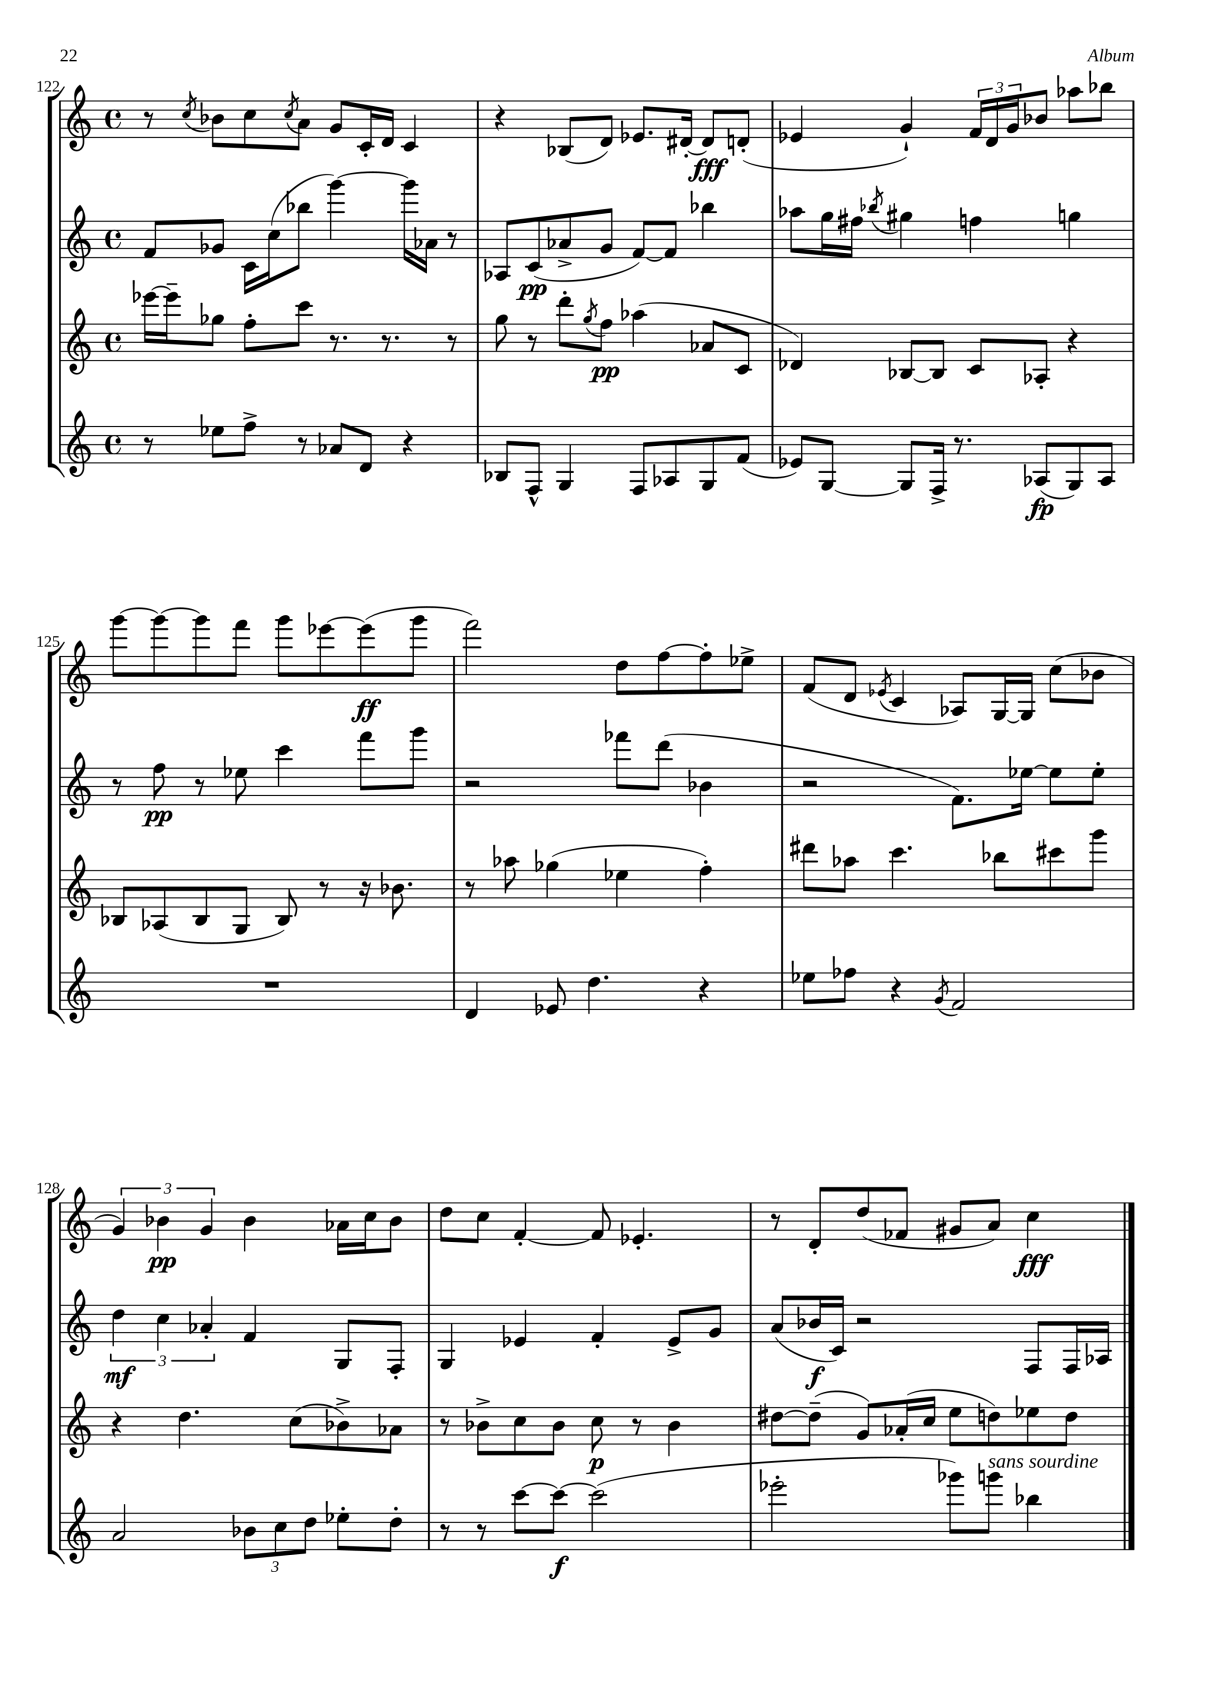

**kern	**dynam	**kern	**dynam	**kern	**dynam	**kern	**dynam
*part4	*part4	*part3	*part3	*part2	*part2	*part1	*part1
*staff4	*staff4	*staff3	*staff3	*staff2	*staff2	*staff1	*staff1
*clefG2	*	*clefG2	*	*clefG2	*	*clefG2	*
*k[]	*	*k[]	*	*k[]	*	*k[]	*
*M4/4	*	*M4/4	*	*M4/4	*	*M4/4	*
*met(c)	*	*met(c)	*	*met(c)	*	*met(c)	*
=122	=122	=122	=122	=122	=122	=122	=122
8r	.	[16eee-X\LL	.	8f/L	.	8r	.
.	.	16eee-~\J]	.	.	.	.	.
.	.	.	.	.	.	8qcc/	.
8ee-X\L	.	8gg-X\J	.	8g-X/J	.	8b-X\L	.
8ff^\J	.	8ff'\L	.	16c\LL	.	8cc\	.
.	.	.	.	(16cc\J	.	.	.
.	.	.	.	.	.	8qcc/	.
8r	.	8ccc\J	.	8bb-X\J	.	8a\J	.
8a-X/L	.	8.r	.	[4ggg\)	.	8g/L	.
8d/J	.	.	.	.	.	16c'/L	.
.	.	8.r	.	.	.	16d/JJ	.
4r	.	.	.	16ggg\LL]	.	4c/	.
.	.	.	.	16a-X\JJ	.	.	.
.	.	8r	.	8r	.	.	.
=123	=123	=123	=123	=123	=123	=123	=123
8B-X/L	.	8gg\	.	8A-X/L	.	4r	.
8F^^/J	.	8r	.	(8c/	pp	.	.
4G/	.	8ddd'\L	.	8a-X^/	.	(8B-X/L	.
.	.	8qgg/	.	.	.	.	.
.	.	8ff\J	pp	8g/J	.	8d/J)	.
8F/L	.	(4aa-X\	.	[8f/L)	.	8.e-X/L	.
8A-X/	.	.	.	8f/J]	.	.	.
.	.	.	.	.	.	[16d#X'/Jk	.
8G/	.	8a-X/L	.	4bb-X\	.	8d#/L]	fff
(8f/J	.	8c/J	.	.	.	(8dn'/J	.
=124	=124	=124	=124	=124	=124	=124	=124
8e-X/L)	.	4d-X/)	.	8aa-X\L	.	4e-X/	.
[8G/J	.	.	.	16gg\L	.	.	.
.	.	.	.	16ff#X\JJ	.	.	.
.	.	.	.	8qbb-X/	.	.	.
8G/L]	.	[8B-X/L	.	4gg#X\	.	4g`/)	.
16F^/Jk	.	8B-/J]	.	.	.	.	.
8.r	.	.	.	.	.	.	.
.	.	8c/L	.	4ffn\	.	24f/LL	.
.	.	.	.	.	.	24d/	.
.	.	.	.	.	.	24g/J	.
(8A-X/L	fp	8A-X'/J	.	.	.	8b-X/J	.
8G/)	.	4r	.	4ggn\	.	8aa-X\L	.
8A-/J	.	.	.	.	.	8bb-X\J	.
!!LO:LB:g=z
=125	=125	=125	=125	=125	=125	=125	=125
1r	.	8B-X/L	.	8r	.	[8ggg\L	.
.	.	(8A-X/	.	8ff\	pp	8ggg\_	.
.	.	8B-/	.	8r	.	8ggg\]	.
.	.	8G/J	.	8ee-X\	.	8fff\J	.
.	.	8B-/)	.	4ccc\	.	8ggg\L	.
.	.	8r	.	.	.	[8eee-X\	.
.	.	16r	.	8fff\L	.	(8eee-\]	ff
.	.	8.b-X\	.	.	.	.	.
.	.	.	.	8ggg\J	.	8ggg\J	.
=126	=126	=126	=126	=126	=126	=126	=126
4d/	.	8r	.	2r	.	2fff\)	.
.	.	8aa-X\	.	.	.	.	.
8e-X/	.	(4gg-X\	.	.	.	.	.
4.dd\	.	.	.	.	.	.	.
.	.	4ee-X\	.	8fff-X\L	.	8dd\L	.
.	.	.	.	(8ddd\J	.	[8ff\	.
4r	.	4ff'\)	.	4b-X\	.	8ff'\]	.
.	.	.	.	.	.	8ee-X^\J	.
=127	=127	=127	=127	=127	=127	=127	=127
8ee-X\L	.	8ddd#X\L	.	2r	.	(8f/L	.
8ff-X\J	.	8aa-X\J	.	.	.	8d/J	.
.	.	.	.	.	.	8qe-X/	.
4r	.	4.ccc\	.	.	.	4c/	.
8qg/	.	.	.	.	.	.	.
2f/	.	.	.	8.f\L)	.	8A-X/L)	.
.	.	8bb-X\L	.	.	.	[16G/L	.
.	.	.	.	[16ee-X\Jk	.	16G/JJ]	.
.	.	8ccc#X\	.	8ee-\L]	.	(8cc\L	.
.	.	8ggg\J	.	8ee-'\J	.	8b-X\J	.
!!LO:LB:g=z
=128	=128	=128	=128	=128	=128	=128	=128
2a/	.	4r	.	6dd\	mf	6g/)	.
.	.	.	.	6cc\	.	6b-X\	pp
.	.	4.dd\	.	.	.	.	.
.	.	.	.	6a-X'/	.	6g/	.
12b-X\L	.	.	.	4f/	.	4b-\	.
12cc\	.	.	.	.	.	.	.
.	.	(8cc\L	.	.	.	.	.
12dd\J	.	.	.	.	.	.	.
8ee-X'\L	.	8b-X^\)	.	8G/L	.	16a-X\LL	.
.	.	.	.	.	.	16cc\J	.
8dd'\J	.	8a-X\J	.	8F'/J	.	8b-\J	.
=129	=129	=129	=129	=129	=129	=129	=129
8r	.	8r	.	4G/	.	8dd\L	.
8r	.	8b-X^\L	.	.	.	8cc\J	.
[8ccc\L	.	8cc\	.	4e-X/	.	[4f'/	.
8ccc\J_	f	8b-\J	.	.	.	.	.
(2ccc\]	.	8cc\	p	4f'/	.	8f/]	.
.	.	8r	.	.	.	4.e-X'/	.
.	.	4b-\	.	8e-^/L	.	.	.
.	.	.	.	8g/J	.	.	.
=130	=130	=130	=130	=130	=130	=130	=130
2eee-X'\	.	[8dd#X\L	.	(8a/L	.	8r	.
.	.	(8dd#~\J]	.	16b-X/L	f	8d'/L	.
.	.	.	.	16c/JJ)	.	.	.
.	.	8g/L)	.	2r	.	(8dd/	.
.	.	(16a-X'/L	.	.	.	8f-X/J	.
.	.	16cc/JJ	.	.	.	.	.
8ggg-X\L)	.	8ee\L	.	.	.	8g#X/L	.
!LO:TX:a:i:t=sans sourdine	!	!	!	!	!	!	!
8gggn\J	.	8ddn\)	.	.	.	8a/J)	.
4bb-X\	.	8ee-X\	.	8F/L	.	4cc\	fff
.	.	8dd\J	.	16F/L	.	.	.
.	.	.	.	16A-X/JJ	.	.	.
==	==	==	==	==	==	==	==
*-	*-	*-	*-	*-	*-	*-	*-
